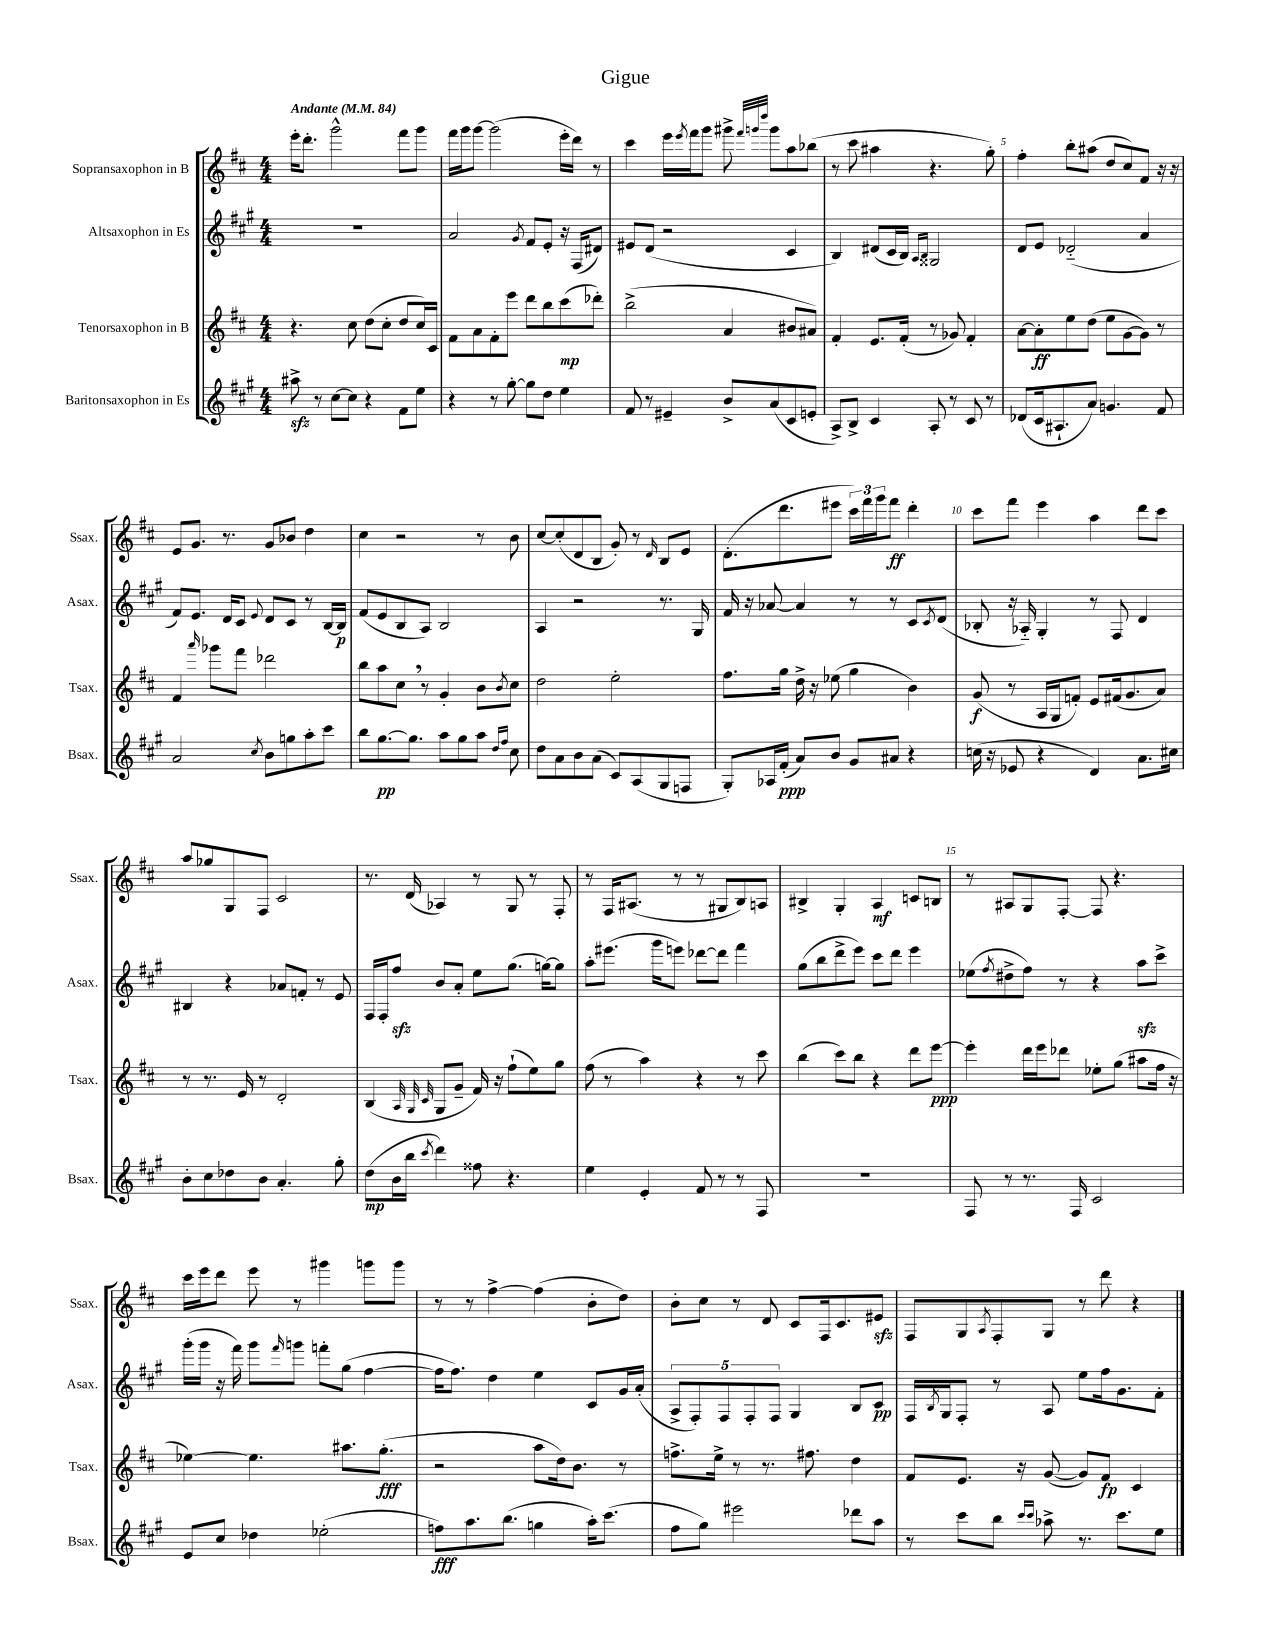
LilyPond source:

\header { title = "Gigue" }
<<
\new StaffGroup <<
\new Staff = "s0" \with { instrumentName = "Sopransaxophon in B" shortInstrumentName = "Ssax." } {
    \clef treble \key d \major \numericTimeSignature \time 4/4 \tempo "Andante" 4 = 84
    e'''16-. d'''8.-. g'''2-^ fis'''8 g'''8 |
    fis'''16 g'''16 g'''8~ g'''2( e'''16-. d'''16) r8 |
    cis'''4 e'''16 \acciaccatura { e'''8 } fis'''16 g'''8 gis'''8-> \grace { fis'''32 g'''32 d''''32 } g'''8 a''8 bes''8( |
    r8 cis'''8 ais''4 r4. g''8-.) |
    fis''4-. b''8-. ais''8( d''8 cis''8) fis'8 r16 r16 |
    e'8 g'8. r8. g'8 bes'8 d''4 |
    cis''4 r2 r8 b'8 |
    cis''8~ cis''8-.( d'8 b8 g'8-.) r8 \grace { d'16 } b8 e'8 |
    d'8.-.( d'''8. eis'''8 \tuplet 3/2 { cis'''16) fis'''16 g'''16 } fis'''8\ff d'''4-. |
    cis'''8 fis'''8 e'''4 a''4 d'''8 cis'''8 |
    a''8 ges''8 g8 fis8 cis'2 |
    r8. d'16( aes4) r8 g8 r8 fis8-. |
    r8 fis16 ais8.( r8 r8 gis8 b8) a8 |
    bis4-> g4-. a4\mf c'8 b8 |
    r8 ais8 g8 fis8~-. fis8 r4. |
    cis'''16 e'''16 d'''8 e'''8 r8 gis'''4 g'''8 g'''8 |
    r8 r8 fis''4~-> fis''4( b'8-. d''8) |
    b'8-. cis''8 r8 d'8 cis'8 fis16 cis'8. eis'8\sfz |
    fis8 g8 \acciaccatura { a8 } fis8-. g8 r8 d'''8 r4 \bar "|." |
}
\new Staff = "s1" \with { instrumentName = "Altsaxophon in Es" shortInstrumentName = "Asax." } {
    \clef treble \key a \major \numericTimeSignature \time 4/4
    R1 |
    a'2 \acciaccatura { gis'8 } fis'8 e'8-. r16 fis16( dis'8) |
    eis'8 d'8( r2 cis'4 |
    b4) dis'8( cis'16 b16) \grace { a16 b16 } gisis2 |
    d'8 e'8 des'2-_( a'4 |
    fis'8) e'8. d'16 cis'8 \appoggiatura { e'8 } d'8 cis'8 r8 b16~ b16\p |
    fis'8( e'8 b8 a8) b2 |
    a4 r2 r8. gis16 |
    fis'16 r16 aes'8~ aes'4 r8 r8 cis'8 \acciaccatura { cis'8 } d'8( |
    bes8-. r16 aes16-_) gis4-. r8 fis8 d'4 |
    bis4 r4 aes'8 f'8-. r8 e'8 |
    fis16 fis16-. fis''8\sfz b'8 a'8-. e''8 gis''8.( g''16~) g''8 |
    a''8-. eis'''8.( gis'''16 e'''8) des'''8~ des'''8 fis'''4 |
    gis''8( b''8 d'''8-> e'''8) cis'''8 d'''8 e'''4 |
    ees''8( \acciaccatura { fis''8 } dis''8-> fis''8) r8 r4 a''8\sfz cis'''8-> |
    gis'''16-.( gis'''16 r16 fis'''16) gis'''8 \grace { fis'''16 } g'''8 f'''8-. gis''8( fis''4~ |
    fis''16 fis''8.) d''4 e''4 cis'8 gis'16 a'16-.( |
    \tuplet 5/4 { a8-> fis8-.) fis8 fis8-. fis8 } gis4 b8 cis'8\pp |
    fis16 \acciaccatura { b8 } gis16 fis8-. r8 a8 e''8 fis''16 gis'8. fis'8-. \bar "|." |
}
\new Staff = "s2" \with { instrumentName = "Tenorsaxophon in B" shortInstrumentName = "Tsax." } {
    \clef treble \key d \major \numericTimeSignature \time 4/4
    r4. cis''8 d''8( cis''8-. d''8 cis''16) cis'16 |
    fis'8 a'8 fis'8-. e'''8 d'''8 b''8 cis'''8\mp( des'''8-.) |
    b''2->( a'4 bis'8 ais'8) |
    fis'4-. e'8. fis'16-.( r8 ges'8) fis'4-. |
    a'8~ a'8-.\ff e''8 d''8( e''8 g'8~ g'8) r8 |
    fis'4 \grace { a'''16 } ges'''8 fis'''8 des'''2 |
    b''8 a''8 cis''8 \breathe r8 g'4-. b'8 \acciaccatura { b'8 } cis''8 |
    d''2 e''2-. |
    fis''8. g''16 d''16-> r16 ees''8( g''4 b'4) |
    g'8\f( r8 a16 g16 f'8-.) e'8 fis'16( g'8. a'8) |
    r8 r8. e'16 r8 d'2-. |
    b4( \grace { a32 g32 cis'32 } g8 g'8-- fis'16) r16 fis''8-!( e''8) g''8 |
    fis''8( r8 a''4) r4 r8 cis'''8 |
    b''4( cis'''8) b''8 r4 d'''8 e'''8~\ppp |
    e'''4-. d'''16 e'''16 des'''8 ees''8-. g''8( ais''8 fis''16 r16 |
    ees''4~) ees''4. ais''8. g''8.-.\fff( |
    r2 a''8 d''16) b'8. r8 |
    f''8.-> e''16-> r8 r8. fis''8. d''4 |
    fis'8 e'8. r16 g'8~( g'8) fis'8\fp cis'4 \bar "|." |
}
\new Staff = "s3" \with { instrumentName = "Baritonsaxophon in Es" shortInstrumentName = "Bsax." } {
    \clef treble \key a \major \numericTimeSignature \time 4/4
    ais''8->\sfz r8 cis''8~ cis''8 r4 fis'8 e''8 |
    r4 r8 gis''8~-. gis''8 d''8 e''4 |
    fis'8 r8 eis'4-- b'8-> a'8( cis'8 e'8-. |
    a8->) b8-> cis'4 a8-. r8 cis'8 r8 |
    des'8( cis'16 ais8.-! a'8) g'4. fis'8 |
    a'2 \acciaccatura { cis''8 } b'8 g''8 a''8-. cis'''8 |
    b''8 gis''8.~\pp gis''8. a''8 gis''8 a''8 \grace { d''16 fis''16 } cis''8 |
    d''8 a'8 b'8 a'8( cis'8) a8( gis8 f8 |
    gis8-.) aes16 fis'16-.\ppp( a'8) b'8 gis'8 ais'8 r4 |
    c''16( r16 ees'8 r4 d'4) a'8. cis''16 |
    b'8-. cis''8 des''8 b'8 a'4.-. gis''8-. |
    d''8\mp( b'16 b''16 \acciaccatura { cis'''8 } d'''4) fisis''8 r4. |
    e''4 e'4-. fis'8 r8 r8 fis8 |
    R1 |
    fis8 r8 r8. fis16 cis'2 |
    e'8 cis''8 des''4 ees''2-.( |
    f''8\fff) a''8. b''8.( g''4 a''16-.) cis'''8.( |
    fis''8 gis''8) eis'''2 des'''8 a''8 |
    r8 cis'''8 b''8 \grace { cis'''16 cis'''16 } aes''8-> r8. cis'''8. e''8 \bar "|." |
}
>>
>>
\layout { \context { \Score \override BarNumber.break-visibility = ##(#f #t #t) barNumberVisibility = #(every-nth-bar-number-visible 5) } }
